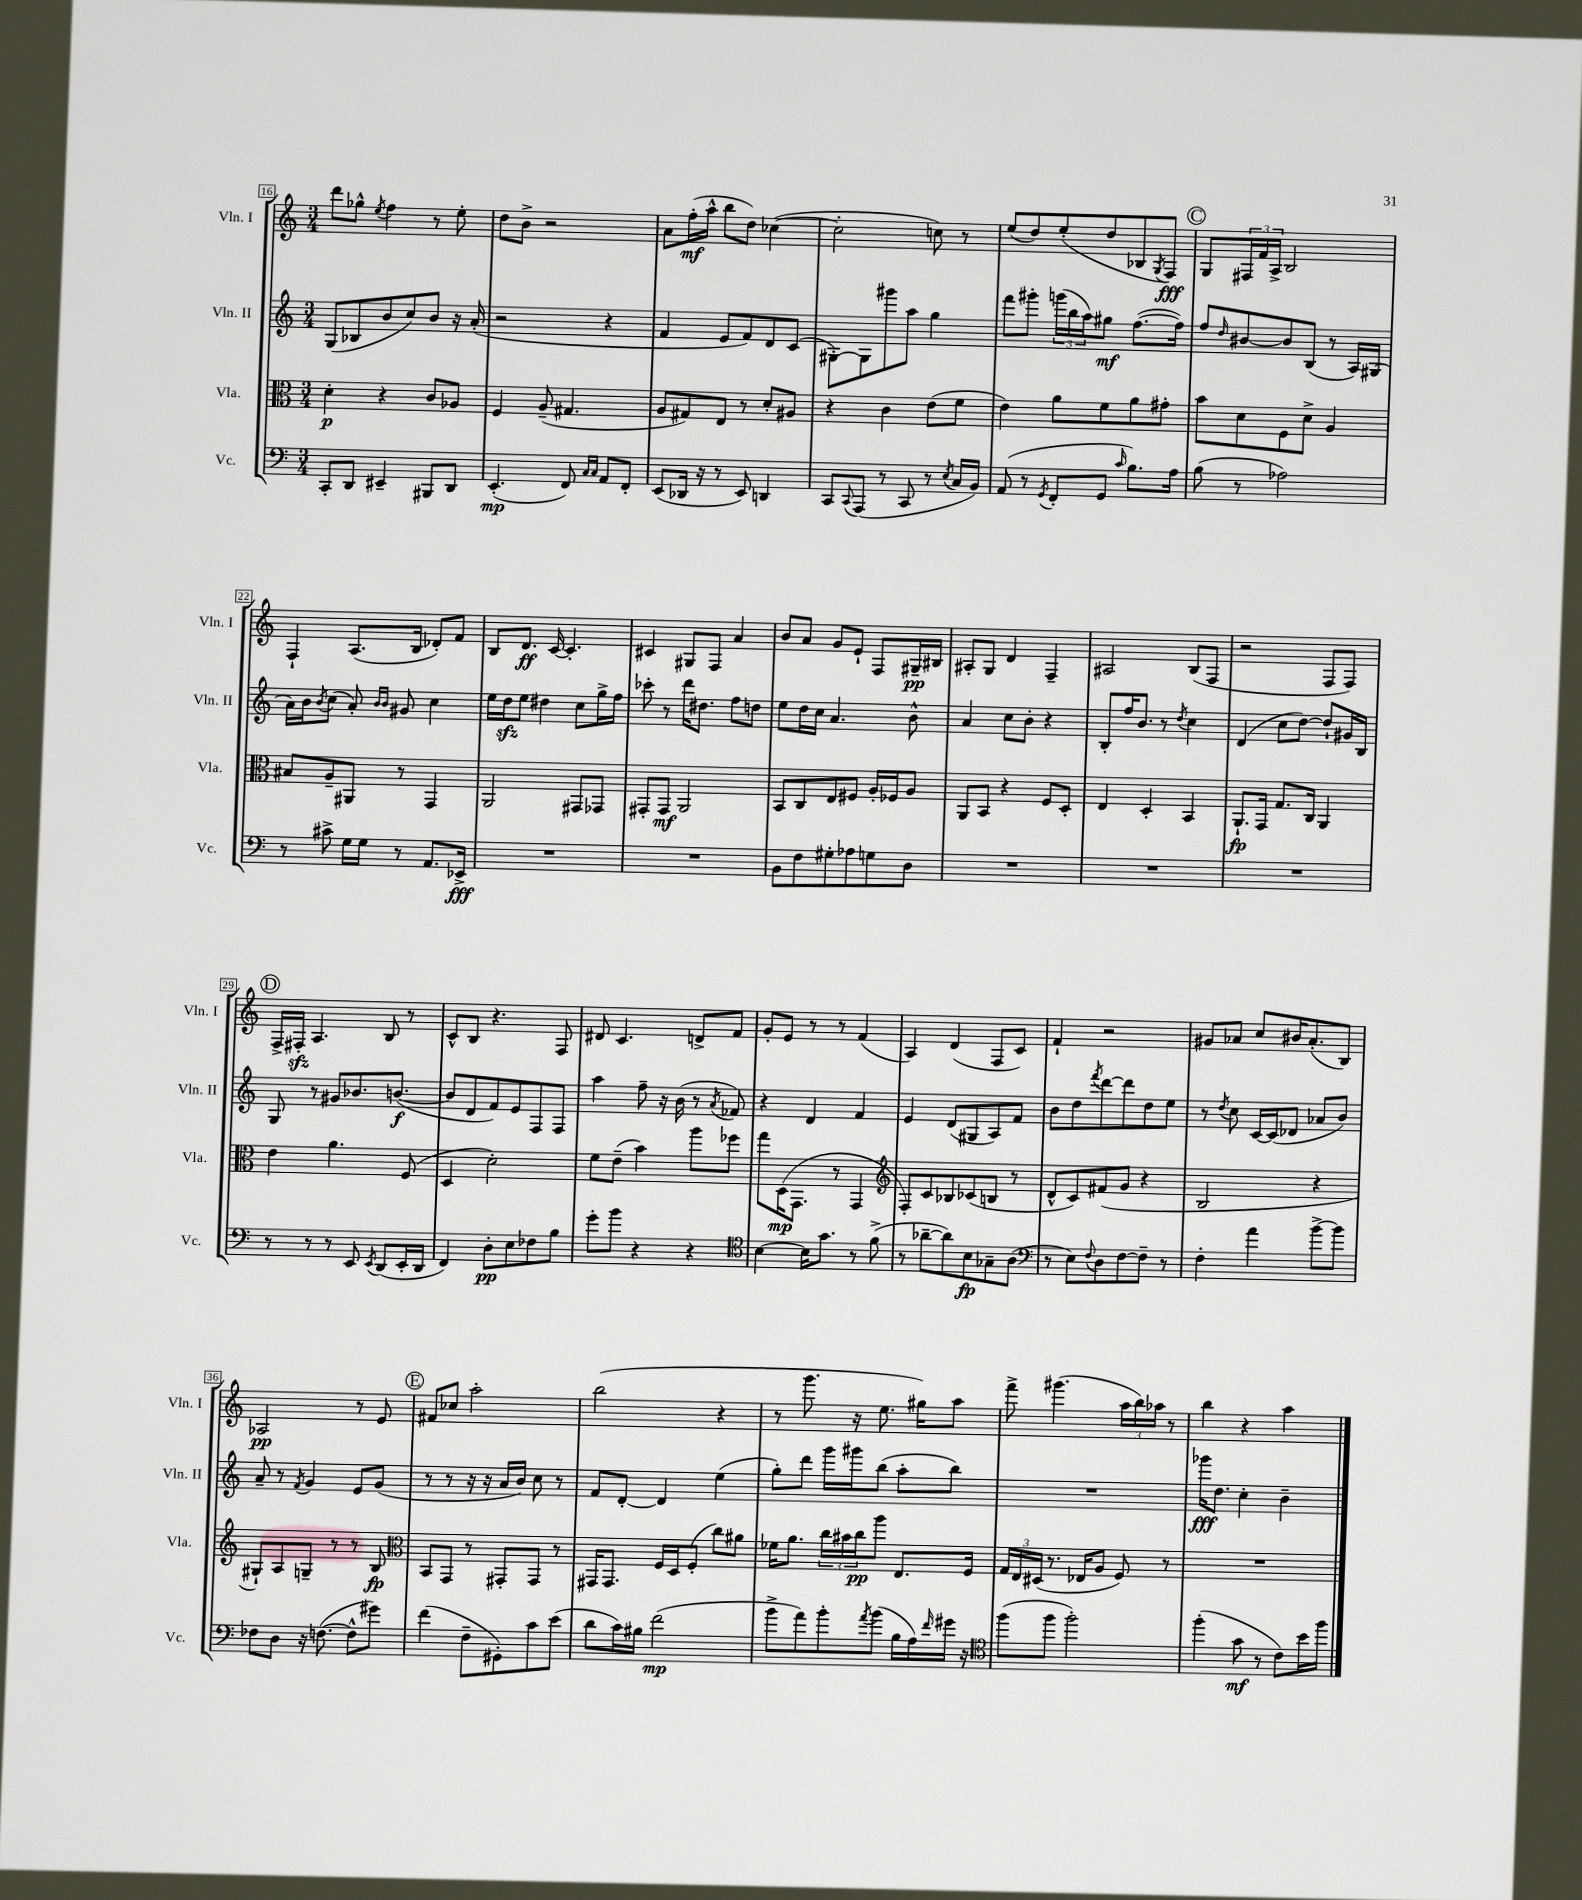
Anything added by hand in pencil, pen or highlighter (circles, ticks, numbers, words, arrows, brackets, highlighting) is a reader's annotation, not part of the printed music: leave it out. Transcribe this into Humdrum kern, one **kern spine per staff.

**kern	**kern	**kern	**kern
*staff4	*staff3	*staff2	*staff1
*clefF4	*clefC3	*clefG2	*clefG2
*k[]	*k[]	*k[]	*k[]
*M3/4	*M3/4	*M3/4	*M3/4
8CC'/L	4d'\	(8G/L	8ddd\L
8DD/J	.	8B-/	8gg-^^\J
.	.	.	8qee/
4EE#~/	4r	8b/	4ff\
.	.	8cc/)	.
8BBB#/L	8c/L	8b/J	8r
8DD/J	8A-/J	16r	8ee'\
.	.	(16a'/	.
=	=	=	=
(4.EE'/	4F/	2r	8dd\L
.	.	.	8b^\J
.	(8A~/	.	2r
8FF/)	4.G#/	.	.
16qqC/LL	.	.	.
16qqC/JJ	.	.	.
8AA/L	.	4r	.
8FF'/J	.	.	.
=	=	=	=
(8EE/L	8A/L	4f/	8a\L
16DD-/Jk	8G#/)	.	(16ff'\L
16r	.	.	16aa^^\JJ
8r	8E/J	8e/L	8bb\L
8EE/)	8r	8f/)	8dd\J)
4DD/	8d'/L	8d/	([4cc-\
.	8A#/J	(8c/J	.
=	=	=	=
8CC/L	4r	[8G#'\L)	2cc-'\]
8qqCC/	.	.	.
(8AAA/J	.	8G#\]	.
8r	4c\	8ggg#\	.
8CC/	.	8aa\J	.
8r	(8e\L	4gg\	8cc\)
8qE/	.	.	.
16C/LL	8f\J	.	8r
16BB/JJ)	.	.	.
=	=	=	=
(8AA/	4e\)	8fff\L	(8ee/L
8r	.	8ggg#'\J	8dd/)
8qGG/	.	.	.
8FF'/L	8a\L	(24ggg\LL	(8ee'/
.	.	24bb\	.
.	.	24aa\J)	.
8GG/J	8f\	8gg#\J	8dd/
16qqc/	.	.	.
8.B\L)	8a\	([8.ff\L	8B-/
.	.	.	8qG/
.	8g#'\J	.	8F/J)
16A\Jk	.	16ff\]Jk)	.
=	=	=	=
(8B\	8b\L	8ff/L	8G/L
.	.	16qqdd/	.
8r	8d\	[8b#/	24F#/L
.	.	.	24f/
.	.	.	24A^/JJ
2A-\)	8F\	8b#/]	2B/
.	8d^\J	(8B/J	.
.	4A/	8r	.
.	.	16A/LL)	.
.	.	(16G#/JJ	.
=	=	=	=
8r	8B#/L	16a\LL)	4F`/
.	.	16b\J	.
.	.	8qb/	.
8c#^\	8A~/	(8cc\J	.
16G\LL	8AA#/J	8a'/)	(8.A/L
16G\JJ	.	.	.
.	.	16qqb/LL	.
.	.	16qqb/JJ	.
8r	8r	8g#/	.
.	.	.	16B/Jk
8.AA/L	4GG/	4cc\	8d-'/L)
.	.	.	8f/J
16EE-^/Jk	.	.	.
=	=	=	=
2.r	2AA/	16ee\LL	8B/L
.	.	16dd\J	.
.	.	8ee\J	8.d/J
.	.	4dd#\	.
.	.	.	[16c/
.	.	.	4.c'/]
.	8GG#/L	8cc\L	.
.	8GG-/J	16gg^\L	.
.	.	16ff\JJ	.
=	=	=	=
2.r	8GG#'/L	8ccc-'\	4c#/
.	8GG#/J	8r	.
.	2AA/	16ddd\LK	8G#/L
.	.	8.dd#\J	.
.	.	.	8F/J
.	.	8ff\L	4a/
.	.	8dd\J	.
=	=	=	=
8BB\L	8BB/L	8ee\L	8b/L
8F\	8C/	16dd\L	8a/J
.	.	16cc\JJ	.
8G#'\	8E/	4.a/	8g/L
8A-\	8F#/J	.	8e`/J
8G\	16A'/LL	.	8F/L
.	16F-/J	.	.
8D\J	8A/J	8b^^\	16G#~/L
.	.	.	16B#/JJ
=	=	=	=
2.r	8AA/L	4a/	8A#'/L
.	8BB/J	.	8G/J
.	4r	8cc\L	4d/
.	.	8b'\J	.
.	8F/L	4r	4F~/
.	8D'/J	.	.
=	=	=	=
2.r	4E/	8B'/L	2A#/
.	.	16ff/K	.
.	.	8.b/J	.
.	4D'/	.	.
.	.	8r	.
.	.	8qdd/	.
.	4BB/	4cc\	(8B/L
.	.	.	8F/J
=	=	=	=
2.r	8.AA`/L	(4d/	2r
.	16GG/Jk	.	.
.	8.G/L	8cc\L	.
.	.	[8dd\J)	.
.	16C/Jk	.	.
.	4AA/	8dd`/]L	8F/L
.	.	16g#/L	8F/J)
.	.	16B/JJ	.
=	=	=	=
8r	4e\	8G/	16F^/LL
.	.	.	16F#'/JJ
8r	.	8r	4.A/
8r	4.a\	8g#/L	.
8EE/	.	8.b-/	.
8qEE/	.	.	.
(8DD/L	.	.	8B/
.	.	([8.b/J	.
16EE'/L	(8F/	.	8r
16DD/JJ	.	.	.
=	=	=	=
4FF/)	4D/	8b/]L	8c^^/L
.	.	8d/	8B/J
8D'\L	2d'\)	8f/)	4.r
8E\	.	8e/	.
8F-\	.	8F/	.
8B\J	.	8F/J	8F/
=	=	=	=
8g'\L	8f\L	4aa\	8d#/
8b\J	(8e~\J	.	4.c/
4r	4b\)	8ff~\	.
.	.	16r	.
.	.	(16b\	.
4r	8aa\L	8r	8d^/L
.	.	8qa/	.
.	8ff-\J	8f-/)	8f/J
=	=	=	=
*clefC4	*	*	*
[4B\	8gg\L	4r	8g'/L
.	(16D\K	.	8e/J
.	8.GG\J	.	.
16B\]LK	.	4d/	8r
8.g\J	.	.	.
.	8r	.	8r
8r	4GG/	4f/	(4f/
(8f^\	.	.	.
=	=	=	=
*	*clefG2	*	*
8r	8F'/L)	4e/	4A/)
[8a-~\L	8c/	.	.
8a-\])	8B-/	(8d/L	(4d/
8B\	(8c-/	8G#/	.
8G-~\	8B/J	8A/)	8F/L
(8A\J	8r	8f/J	8c/J)
=	=	=	=
*clefF4	*	*	*
8r	8d^^/L	8b\L	4f`/
8E\L)	8c/)	8dd\	.
8qqF/	.	8qfff/	.
8D\	(8f#/	[8ddd\	2r
[8F\	8g/J	8ddd\]	.
8F~\]J	4r	8dd\	.
8r	.	8ee\J	.
=	=	=	=
4F'\	2B/	8r	8g#/L
.	.	8qdd/	.
.	.	8cc\	8a-/J
4a\	.	[16c/LL	8cc/L
.	.	(16c/]J	.
.	.	8d-/J	16b#/K
.	.	.	(8.a-'/
[8b^\L	4r	8a-/L	.
8b\]J	.	8b/J)	8B/J)
=	=	=	=
8F-\L	8G#`/L)	8a~/	2A-/
8D\J	8A/	8r	.
.	.	8qf/	.
16r	8G~/J	4g/	.
([8.F\	.	.	.
.	8r	.	.
8F^^\]L	8r	8e/L	8r
8g#\J)	8B/	(8g/J	8e/
=	=	=	=
*	*clefC3	*	*
(4f\	8BB/L	8r	8f#/L
.	8GG/J	8r	8cc-/J
8F~\L	8r	16r	2aa'\
.	.	16r	.
8GG#'\)	8GG#'/L	16a/LL	.
.	.	16b/JJ)	.
8c\	8GG#/J	8cc\	.
(8e\J	8r	8r	.
=	=	=	=
8d\L	16GG#/LK	8f/L	(2bb\
.	8.GG#/J	.	.
16c\L)	.	[8d'/J	.
16B#\JJ	.	.	.
(2f\	16F/LL	4d/]	.
.	16D/J	.	.
.	(8F'/J	.	.
.	8cc\L)	(4ee\	4r
.	8a#\J	.	.
=	=	=	=
8b^\L	16f-\LK	8gg'\L)	8r
.	8.a\J	.	.
8a\)	.	8ddd\J	8.ggg\
8b'\	24cc\LL	16ggg\LL	.
.	24b#\	.	.
.	.	16ggg#\J	16r
.	24cc\J	.	.
8qa/	.	.	.
(8b\J	8aa\J	(8bb\J	8.ee\
16B\LL	8.E/L	8aa'\L	.
16A\)	.	.	16gg#\LK)
16qqf/	.	.	.
16g#\JJ	.	8bb\J)	8aa\J
16r	16F/Jk	.	.
=	=	=	=
*clefC4	*	*	*
(8ff\L	24G/LL	2.r	8fff^\
.	24E/	.	.
.	(24D#/JJ	.	.
8ff\J	8.r	.	(4.ggg#\
2ff'\)	.	.	.
.	16E-/LK	.	.
.	8A/J	.	.
.	8F/)	.	24aa\LL
.	.	.	24bb\)
.	.	.	24aa-\JJ
.	8r	.	8r
=	=	=	=
(4ff'\	2.r	16ggg-\LK	4bb\
.	.	8.dd\J	.
8g\	.	4cc'\	4r
8r	.	.	.
8c\L)	.	4b~\	4aa\
16b\L	.	.	.
16ff\JJ	.	.	.
==	==	==	==
*-	*-	*-	*-
